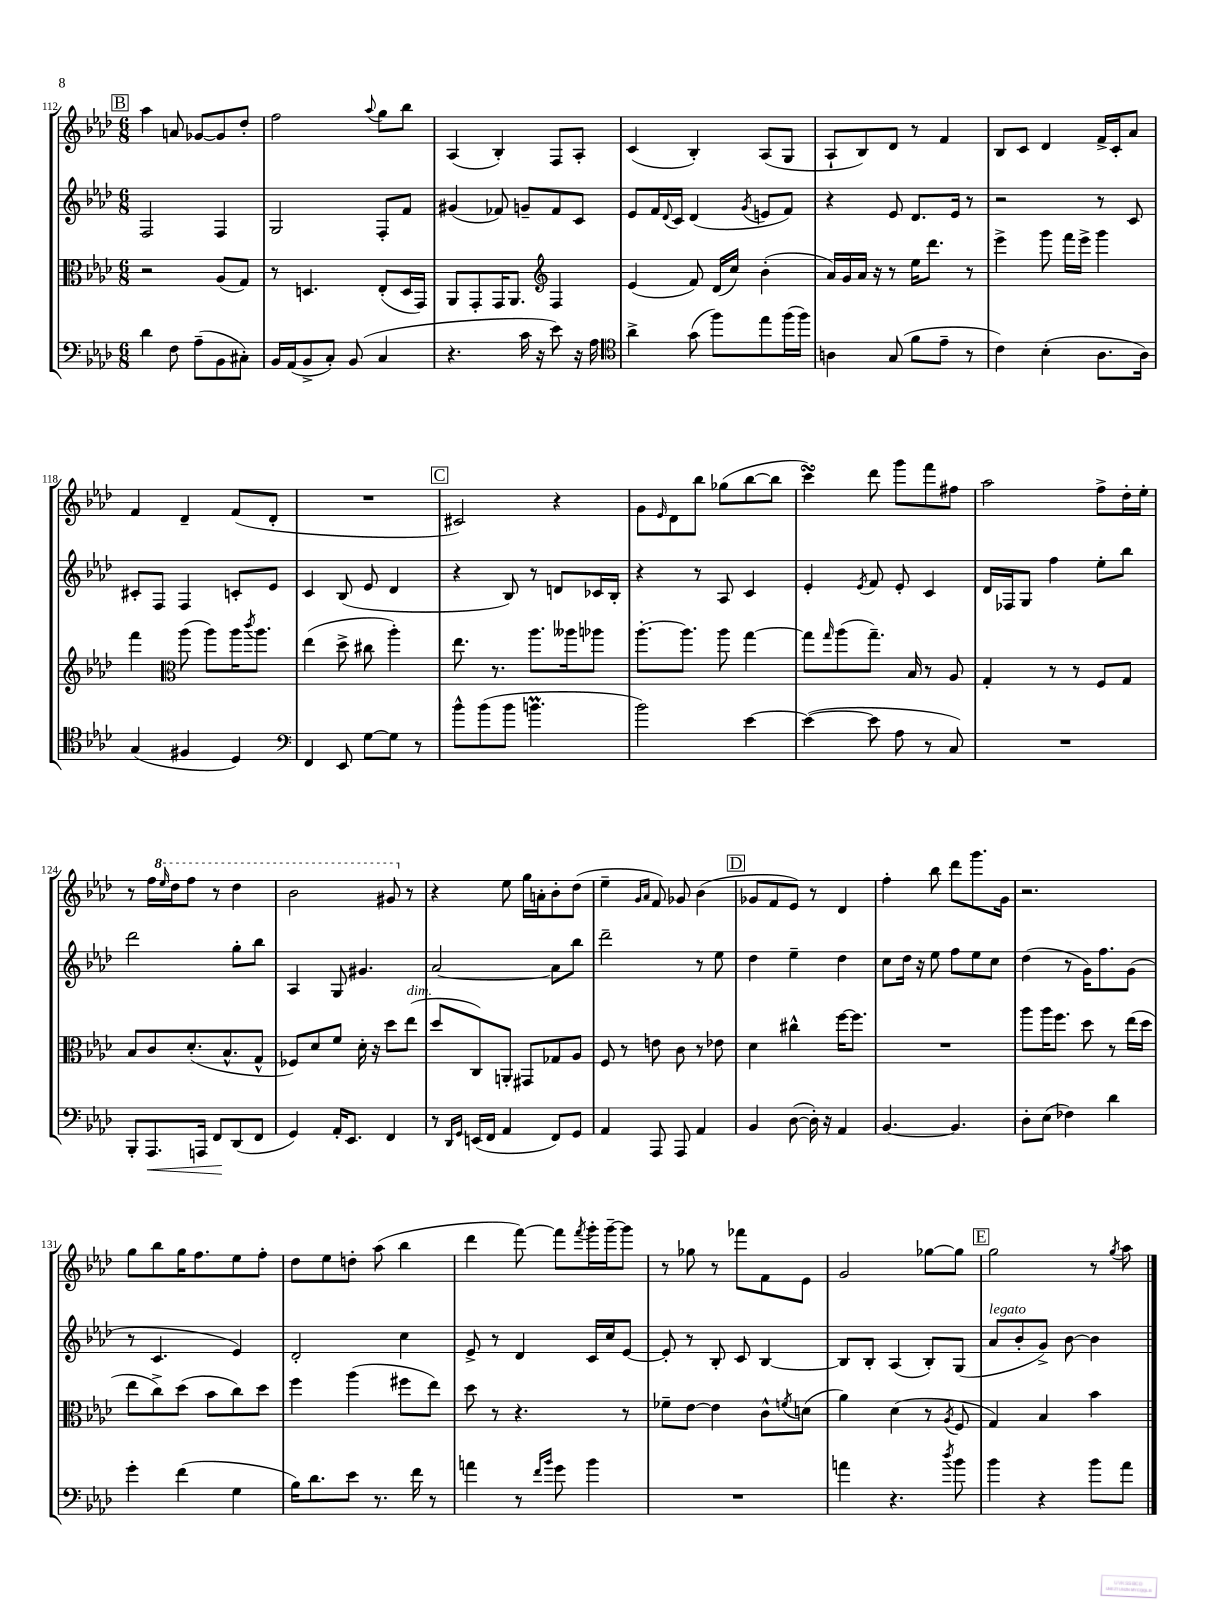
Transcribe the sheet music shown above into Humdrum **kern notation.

**kern	**kern	**kern	**kern
*staff4	*staff3	*staff2	*staff1
*clefF4	*clefC3	*clefG2	*clefG2
*k[b-e-a-d-]	*k[b-e-a-d-]	*k[b-e-a-d-]	*k[b-e-a-d-]
*M6/8	*M6/8	*M6/8	*M6/8
4d-\	2r	2F/	4aa-\
8F\	.	.	8a/
(8A-~\L	.	.	[8g-/L
8BB-\	(8A-/L	4F/	8g-/]
8C#'\J)	8G/J)	.	8dd-'/J
=	=	=	=
16BB-/LL	8r	2G/	2ff\
(16AA-/J	.	.	.
8BB-^/	4.D/	.	.
8C'/J)	.	.	.
(8BB-/	.	.	.
.	.	.	8qqaa-/
4C/	(8E-'/L	8F'/L	8gg\L
.	16D/L	8f/J	8bb-\J
.	16GG/JJ)	.	.
=	=	=	=
4.r	8AA-/L	(4g#/	(4A-/
.	8GG'/	.	.
.	16GG/K	8f-/)	4B-'/)
.	8.AA-/J	.	.
16c\	.	8g~/L	.
16r	.	.	.
*	*clefG2	*	*
8e-\)	4F/	8f-/	8F/L
16r	.	8c/J	8A-'/J
16A-\	.	.	.
=	=	=	=
*clefC4	*	*	*
4a-^\	(4e-/	8e-/L	(4c/
.	.	16f/L	.
.	.	8qqd-/	.
.	.	16c/JJ	.
(8g\	8f/)	(4d-/	4B-'/)
8ff\L)	(16d-/LL	.	.
.	16cc/JJ)	.	.
.	.	8qg/	.
8ee-\	(4b-'\	8e/L	(8A-/L
(16ff\L	.	8f/J)	8G/J
16ff\JJ)	.	.	.
=	=	=	=
4A\	16a-/LL)	4r	8A-`/L
.	16g/	.	.
.	16a-/JJ	.	8B-/)
.	16r	.	.
(8G/	8r	8e-/	8d-/J
8f\L	16ee-\LK	8.d-/L	8r
.	8.ddd-\J	.	.
8e-~\J	.	.	4f/
.	.	16e-/Jk	.
8r	8r	8r	.
=	=	=	=
4c\)	4eee-^\	2r	8B-/L
.	.	.	8c/J
(4B-'\	8ggg\	.	4d-/
.	16fff\LL	.	.
.	16eee-^\JJ	.	.
8.A-\L	4ggg\	8r	16f^/LL
.	.	.	16c'/J
.	.	8c/	8a-/J
16A-\Jk)	.	.	.
=	=	=	=
(4G/	4fff\	8c#'/L	4f/
.	.	8F/J	.
*	*clefC3	*	*
4F#/	(8aa-\	4F/	4d-~/
.	8aa-\L)	.	.
4D-/)	16aa-\K	8c'/L	(8f/L
.	8qccc/	.	.
.	8.aa-\J	.	.
.	.	8e-/J	8d-'/J
=	=	=	=
*clefF4	*	*	*
4FF/	(4ee-\	4c/	2.r
8EE-/	8dd-^\	(8B-/	.
[8G\L	8cc#\	8e-/	.
8G\]J	4aa-'\)	4d-/	.
8r	.	.	.
=	=	=	=
8b-^^\L	8.ee-\	4r	2c#/)
(8b-\	.	.	.
.	8.r	.	.
8b-\J	.	8B-/)	.
4.b\	8.aa-\L	8r	.
.	.	8d/L	4r
.	16aa--\k	.	.
.	8aa-\J	16c-/L	.
.	.	16B-'/JJ	.
=	=	=	=
2b-\)	[8.aa-'\L	4r	8g\L
.	.	.	16qqe-/
.	.	.	8d-\
.	8.aa-\]J	.	.
.	.	8r	8bb-\J
.	8aa-\	8A-/	(8gg-\L
[4e-\	[4gg\	4c/	[8bb-\
.	.	.	8bb-\]J
=	=	=	=
(4e-\_	8gg\]L	4e-'/	4ccc\)
.	16qqgg/	.	.
.	(8aa-\	.	.
.	.	8qe-/	.
8e-\]	8.gg~\J)	8f/	8ddd-\
8A-\	.	8e-'/	8ggg\L
.	16B-/	.	.
8r	8r	4c/	8fff\
8C/)	8A-/	.	8ff#\J
=	=	=	=
2.r	4G'/	16d-/LL	2aa-\
.	.	16F-/J	.
.	.	8G/J	.
.	8r	4ff\	.
.	8r	.	.
.	8F/L	8ee-'\L	8ff^\L
.	8G/J	8bb-\J	16dd-'\L
.	.	.	16ee-'\JJ
=	=	=	=
8BBB-'/L	8B-/L	2ddd-\	8r
8.AAA-/	8c/	.	16ff\LL
.	.	.	16qqeee-/
.	.	.	16ddd-\J
.	(8.d-'/	.	8fff\J
16AAA/Jk	.	.	.
8FF/L	.	.	8r
.	8.B-^^/	.	.
(8DD-/	.	8gg'\L	4ddd-\
8FF/J	8G^^/J	8bb-\J	.
=	=	=	=
4GG/)	8F-/L)	4A-/	2bb-\
.	8d-/	.	.
16AA-'/LK	8f/J	8G/	.
8.EE-/J	.	.	.
.	16d-'\	4.g#/	.
.	16r	.	.
4FF/	8dd-\L	.	8gg#/
.	(8ee-\J	.	8r
=	=	=	=
8r	8dd-/L	[2a-/	4r
16qqDD-/LL	.	.	.
16qqGG/JJ	.	.	.
(16EE/LL	8C/)	.	.
16FF/JJ	.	.	.
4AA-/	8AA'/J	.	8ee-\
.	8GG#/L	.	16gg\LL
.	.	.	16a'\J
8FF/L)	8G-/	8a-\]L	8b-'\
8GG/J	8A-/J	8bb-\J	(8dd-\J
=	=	=	=
4AA-/	8F/	2ddd-~\	4ee-~\
.	8r	.	.
.	.	.	16qqg/LL
.	.	.	16qqa-/JJ
8AAA-/	8e\	.	8f/)
8AAA-/	8c\	.	8g-/
4AA-/	8r	8r	(4b-\
.	8e-\	8ee-\	.
=	=	=	=
4BB-/	4d-\	4dd-\	8g-/L
.	.	.	8f/
([8D-\	4cc#^^\	4ee-~\	8e-/J)
16D-'\])	.	.	8r
16r	.	.	.
4AA-/	[16ff\LK	4dd-\	4d-/
.	8.ff\]J	.	.
=	=	=	=
[4.BB-/	2.r	8cc\L	4ff'\
.	.	16dd-\Jk	.
.	.	16r	.
.	.	8ee-\	8bb-\
4.BB-/]	.	8ff\L	8ddd-\L
.	.	8ee-\	8.ggg\
.	.	8cc\J	.
.	.	.	16g\Jk
=	=	=	=
8D-'\L	8aa-\L	(4dd-\	2.r
(8E-\J	16aa-\K	.	.
.	8.ff\J	.	.
4F-\)	.	8r	.
.	8dd-\	16g\LK)	.
.	.	8.ff\	.
4d-\	8r	.	.
.	(16ee-\LL	(8g\J	.
.	16dd-\JJ	.	.
=	=	=	=
4g'\	8ee-\L	8r	8gg\L
.	8cc^\)	4.c/	8bb-\
(4f\	(8dd-\J	.	16gg\K
.	.	.	8.ff\
.	8b-\L	.	.
4G\	8cc\)	4e-/)	8ee-\
.	8dd-\J	.	8ff'\J
=	=	=	=
16B-\LK)	4ff\	2d-'/	8dd-\L
8.d-\	.	.	.
.	.	.	8ee-\
8e-\J	(4aa-\	.	8dd'\J
8.r	.	.	(8aa-\
.	8ff#\L	4cc\	4bb-\
16f\	.	.	.
8r	8ee-\J)	.	.
=	=	=	=
4a\	8dd-\	8e-^/	4ddd-\
.	8r	8r	.
8r	4.r	4d-/	[8fff\)
16qqf/LL	.	.	.
16qqb-/JJ	.	.	.
8g\	.	.	8fff\]L
.	.	.	8qfff/
4b-\	.	16c/LL	16ggg'\L
.	.	16cc/J	[16ggg~\J
.	8r	[8e-/J	8ggg\]J
=	=	=	=
2.r	8f-~\L	8e-'/]	8r
.	[8e-\J	8r	8gg-\
.	4e-\]	8B-'/	8r
.	.	8c/	8fff-\L
.	8c^^\L	[4B-/	8f\
.	8qf/	.	.
.	(8d\J	.	8e-\J
=	=	=	=
4a\	4a-\)	8B-/]L	2g/
.	.	8B-'/J	.
4.r	(4d-\	(4A-/	.
.	8r	8B-'/L)	[8gg-\L
8qdd-/	8qA-/	.	.
8b-\	8F/	(8G/J	8gg-\]J
=	=	=	=
4b-\	4G/)	8a-/L	2gg\
.	.	8b-'/	.
4r	4B-/	8g^/J)	.
.	.	[8b-\	.
8b-\L	4b-\	4b-\]	8r
.	.	.	8qgg/
8a-\J	.	.	8aa-\
==	==	==	==
*-	*-	*-	*-
